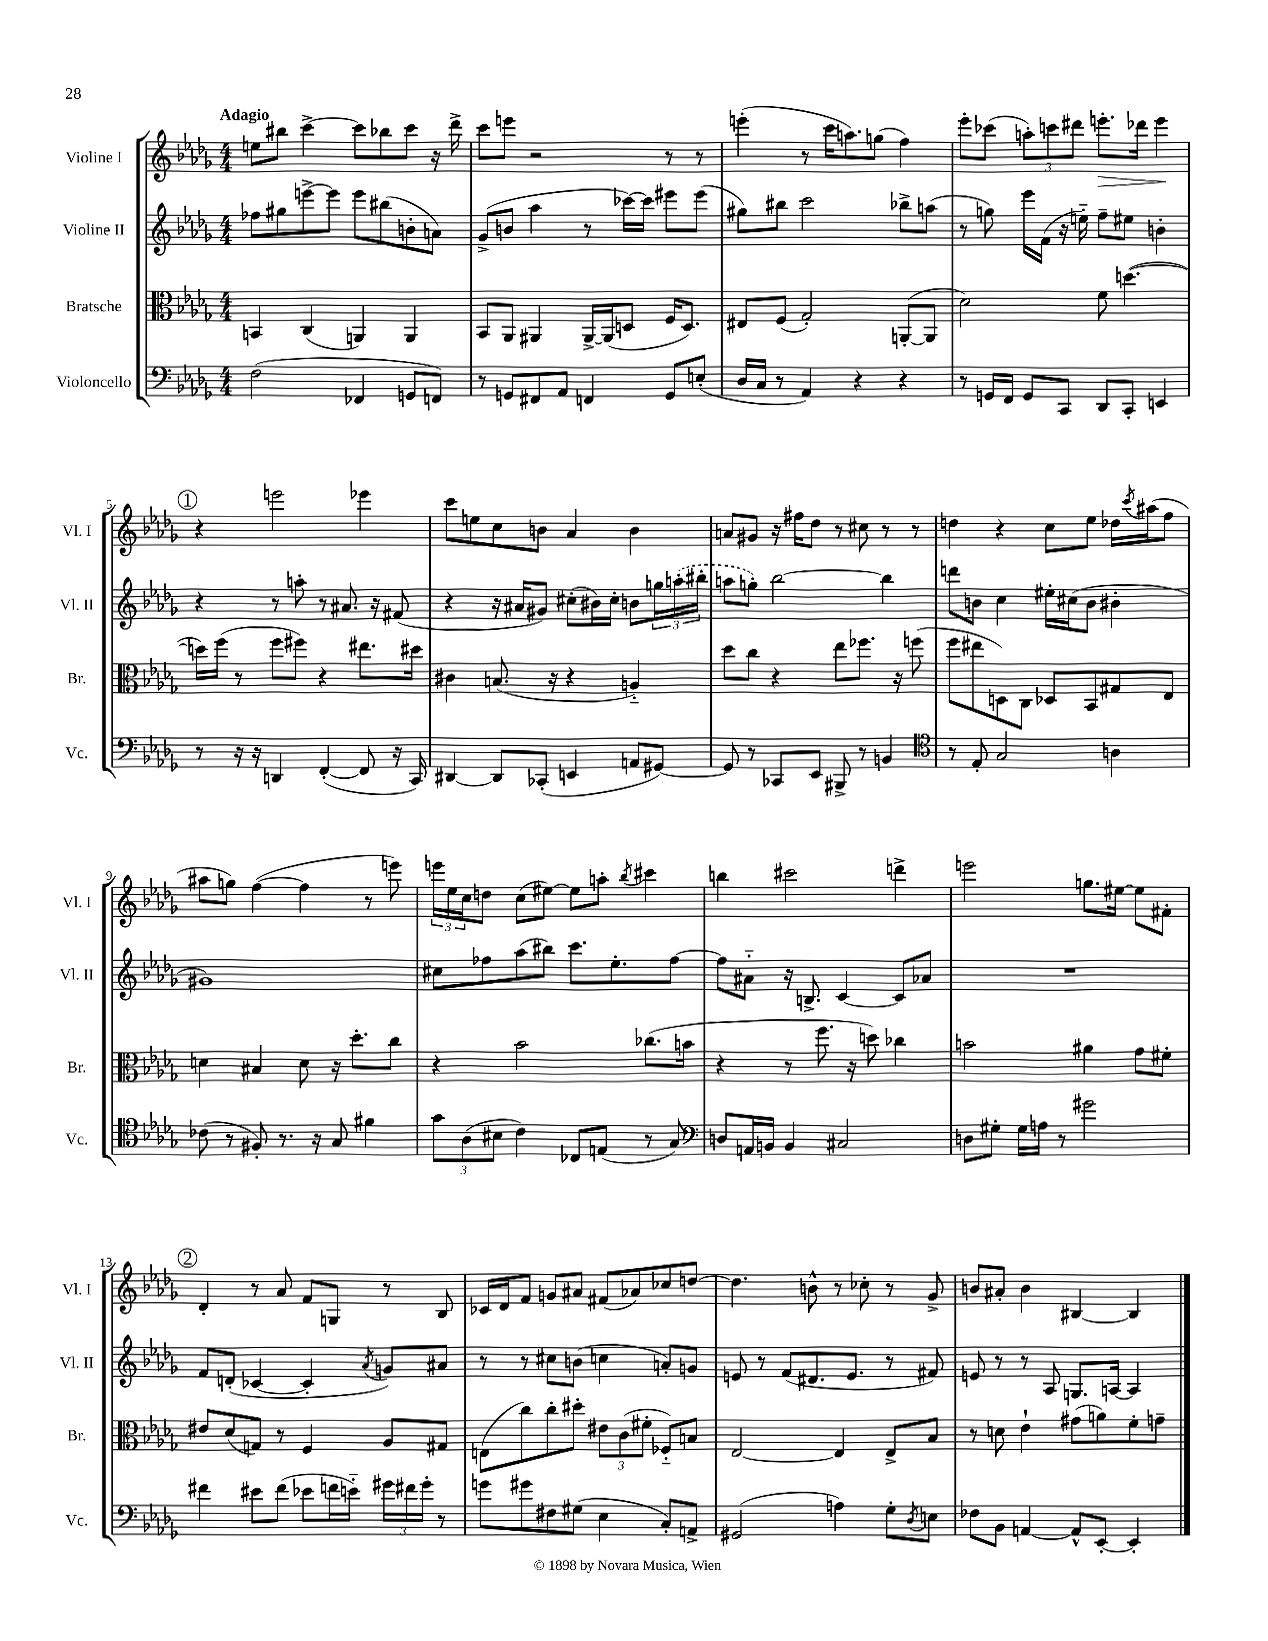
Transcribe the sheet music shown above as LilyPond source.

<<
\new StaffGroup <<
\new Staff = "s0" \with { instrumentName = "Violine I" shortInstrumentName = "Vl. I" } {
    \clef treble \key des \major \numericTimeSignature \time 4/4 \tempo "Adagio"
    e''8 bis''8 c'''4~-> c'''8 bes''8 c'''8 r16 des'''16-> |
    c'''8 e'''8 r2 r8 r8 |
    e'''4-.( r8 c'''16 a''8.) g''8( f''4) |
    ees'''8-. ces'''8( \tuplet 3/2 { a''8-.) c'''8 dis'''8 } e'''8.-.\> des'''16 e'''4\! |
    \mark \markup { \circle "1" } r4 e'''2 ees'''4 |
    c'''8 e''8 c''8 b'8 aes'4 b'4 |
    a'8 gis'8 r16 fis''16 des''8 r8 cis''8 r8 r8 |
    d''4 r4 c''8 ees''8 des''16 \acciaccatura { c'''8 } ais''16( f''8 |
    ais''8 g''8) f''4~( f''4 r8 e'''8) |
    \tuplet 3/2 { e'''16 ees''16 c''16 } d''8 c''8( eis''8~) eis''8 a''8-. \acciaccatura { bes''8 } cis'''4 |
    b''4 cis'''2 d'''4-> |
    e'''2 g''8. eis''16~ eis''8 fis'8-. |
    \mark \markup { \circle "2" } des'4-. r8 aes'8 f'8 g8 r8 bes8 |
    ces'16 des'16 f'8 g'8 ais'8 fis'8( aes'8) ces''8 d''8~ |
    d''4. b'8-^ r8 ces''8-. r8 ges'8-> |
    b'8 ais'8-. b'4 bis4~ bis4 \bar "|." |
}
\new Staff = "s1" \with { instrumentName = "Violine II" shortInstrumentName = "Vl. II" } {
    \clef treble \key des \major \numericTimeSignature \time 4/4
    fes''8 gis''8 e'''8~-> e'''8 e'''8 bis''8( b'8-. a'8) |
    ges'8->( b'8 aes''4 r8 ces'''16~) ces'''16 eis'''8 eis'''8( |
    gis''8) bis''8 c'''2 bes''8-> a''8( |
    r8 g''8) ees'''16 f'16( r16 e''16-_) f''8-- eis''8 b'4-. |
    \mark \markup { \circle "1" } r4 r8 a''8-. r8 ais'8. r16 fis'8( |
    r4 r16 ais'16 gis'8) cis''8-.( bis'16) cis''16-. b'8 \tuplet 3/2 { g''16 \once \slurDashed a''16-.( bis''16-. } |
    a''8 g''8-.) bes''2~ bes''4 |
    d'''8 b'8 c''4 eis''16-. cis''16( b'8 bis'4-. |
    gis'1) |
    cis''8 fes''8 aes''8( bis''8) c'''8. ees''8.-. fes''8~ |
    fes''8 ais'8-_ r16 b8.-> c'4~ c'8 aes'8 |
    R1 |
    \mark \markup { \circle "2" } f'8 d'8-.( ces'4~ ces'4-. \acciaccatura { aes'8 } g'8) ais'8 |
    r8 r8 cis''8 b'8( c''4 a'8-.) g'8 |
    e'8 r8 f'8( dis'8. e'8. r8 fis'8) |
    e'8 r8 r8 aes8 g8. a16~ a4 \bar "|." |
}
\new Staff = "s2" \with { instrumentName = "Bratsche" shortInstrumentName = "Br." } {
    \clef alto \key des \major \numericTimeSignature \time 4/4
    b,4 c4( a,4) a,4 |
    bes,8 aes,8 ais,4 ais,16~-> ais,16( d8 f16 d8.) |
    eis8 f8( ges2-.) a,8~-.( a,8 |
    des'2) f'8 d''4.~( |
    \mark \markup { \circle "1" } d''16) f''16( r8 f''8 fis''8) r4 eis''8. dis''16 |
    cis'4 b8.( r16 r4 a4-_) |
    des''8 c''8 r4 ees''8 fes''8. r16 f''8( |
    f''8 eis''8 d8) c8 des8 bes,8 gis8 ees8 |
    d'4 bis4 d'8 r16 des''8.-. c''8 |
    r4 bes'2 ces''8.( b'16 |
    r4 r8 f''8. r16 d''8) ces''4 |
    b'2 ais'4 ges'8 fis'8-. |
    \mark \markup { \circle "2" } eis'8 des'8( g8) r8 f4 aes8 gis8 |
    e8( c''8) c''8-. dis''8-. \tuplet 3/2 { eis'8 c'8( fis'8-. } fes8-_) b8 |
    ees2~ ees4 ees8-> bes8 |
    r8 d'8 ees'4-! gis'8( a'8) f'8-. g'8-- \bar "|." |
}
\new Staff = "s3" \with { instrumentName = "Violoncello" shortInstrumentName = "Vc." } {
    \clef bass \key des \major \numericTimeSignature \time 4/4
    f2( fes,4 g,8 f,8) |
    r8 g,8 fis,8 aes,8 f,4 g,8 e8-.( |
    des16 c16 r8 aes,4) r4 r4 |
    r8 g,16 f,16 g,8 c,8 des,8 c,8-. e,4 |
    \mark \markup { \circle "1" } r8 r16 r16 d,4 f,4~-.( f,8 r16 c,16) |
    dis,4~ dis,8 ces,8-.( e,4 a,8 gis,8~) |
    gis,8 r8 ces,8 ees,8 bis,,8-> r8 b,4 |
    \clef tenor r8 ees8-. ges2 a4 |
    ces'8( r8 fis8-.) r8. r16 ges8 fis'4 |
    \tuplet 3/2 { ges'8 aes8( bis8 } c'4) ces8 e8( r8 ges8) |
    \clef bass d8 a,16 b,16 b,4 cis2 |
    d8 gis8-. gis16 a16 r8 gis'2 |
    \mark \markup { \circle "2" } fis'4 eis'8 fis'8( ees'8 f'16 e'16-_) \tuplet 3/2 { gis'16 fis'16 gis'16-. } r8 |
    g'8 gis'8 fis8 gis8( ees4 c8-.) a,8-> |
    gis,2( a4) ges8-. \acciaccatura { des8 } e8 |
    fes8 bes,8 a,4~ a,8-^ ees,8~-. ees,4-. \bar "|." |
}
>>
>>
